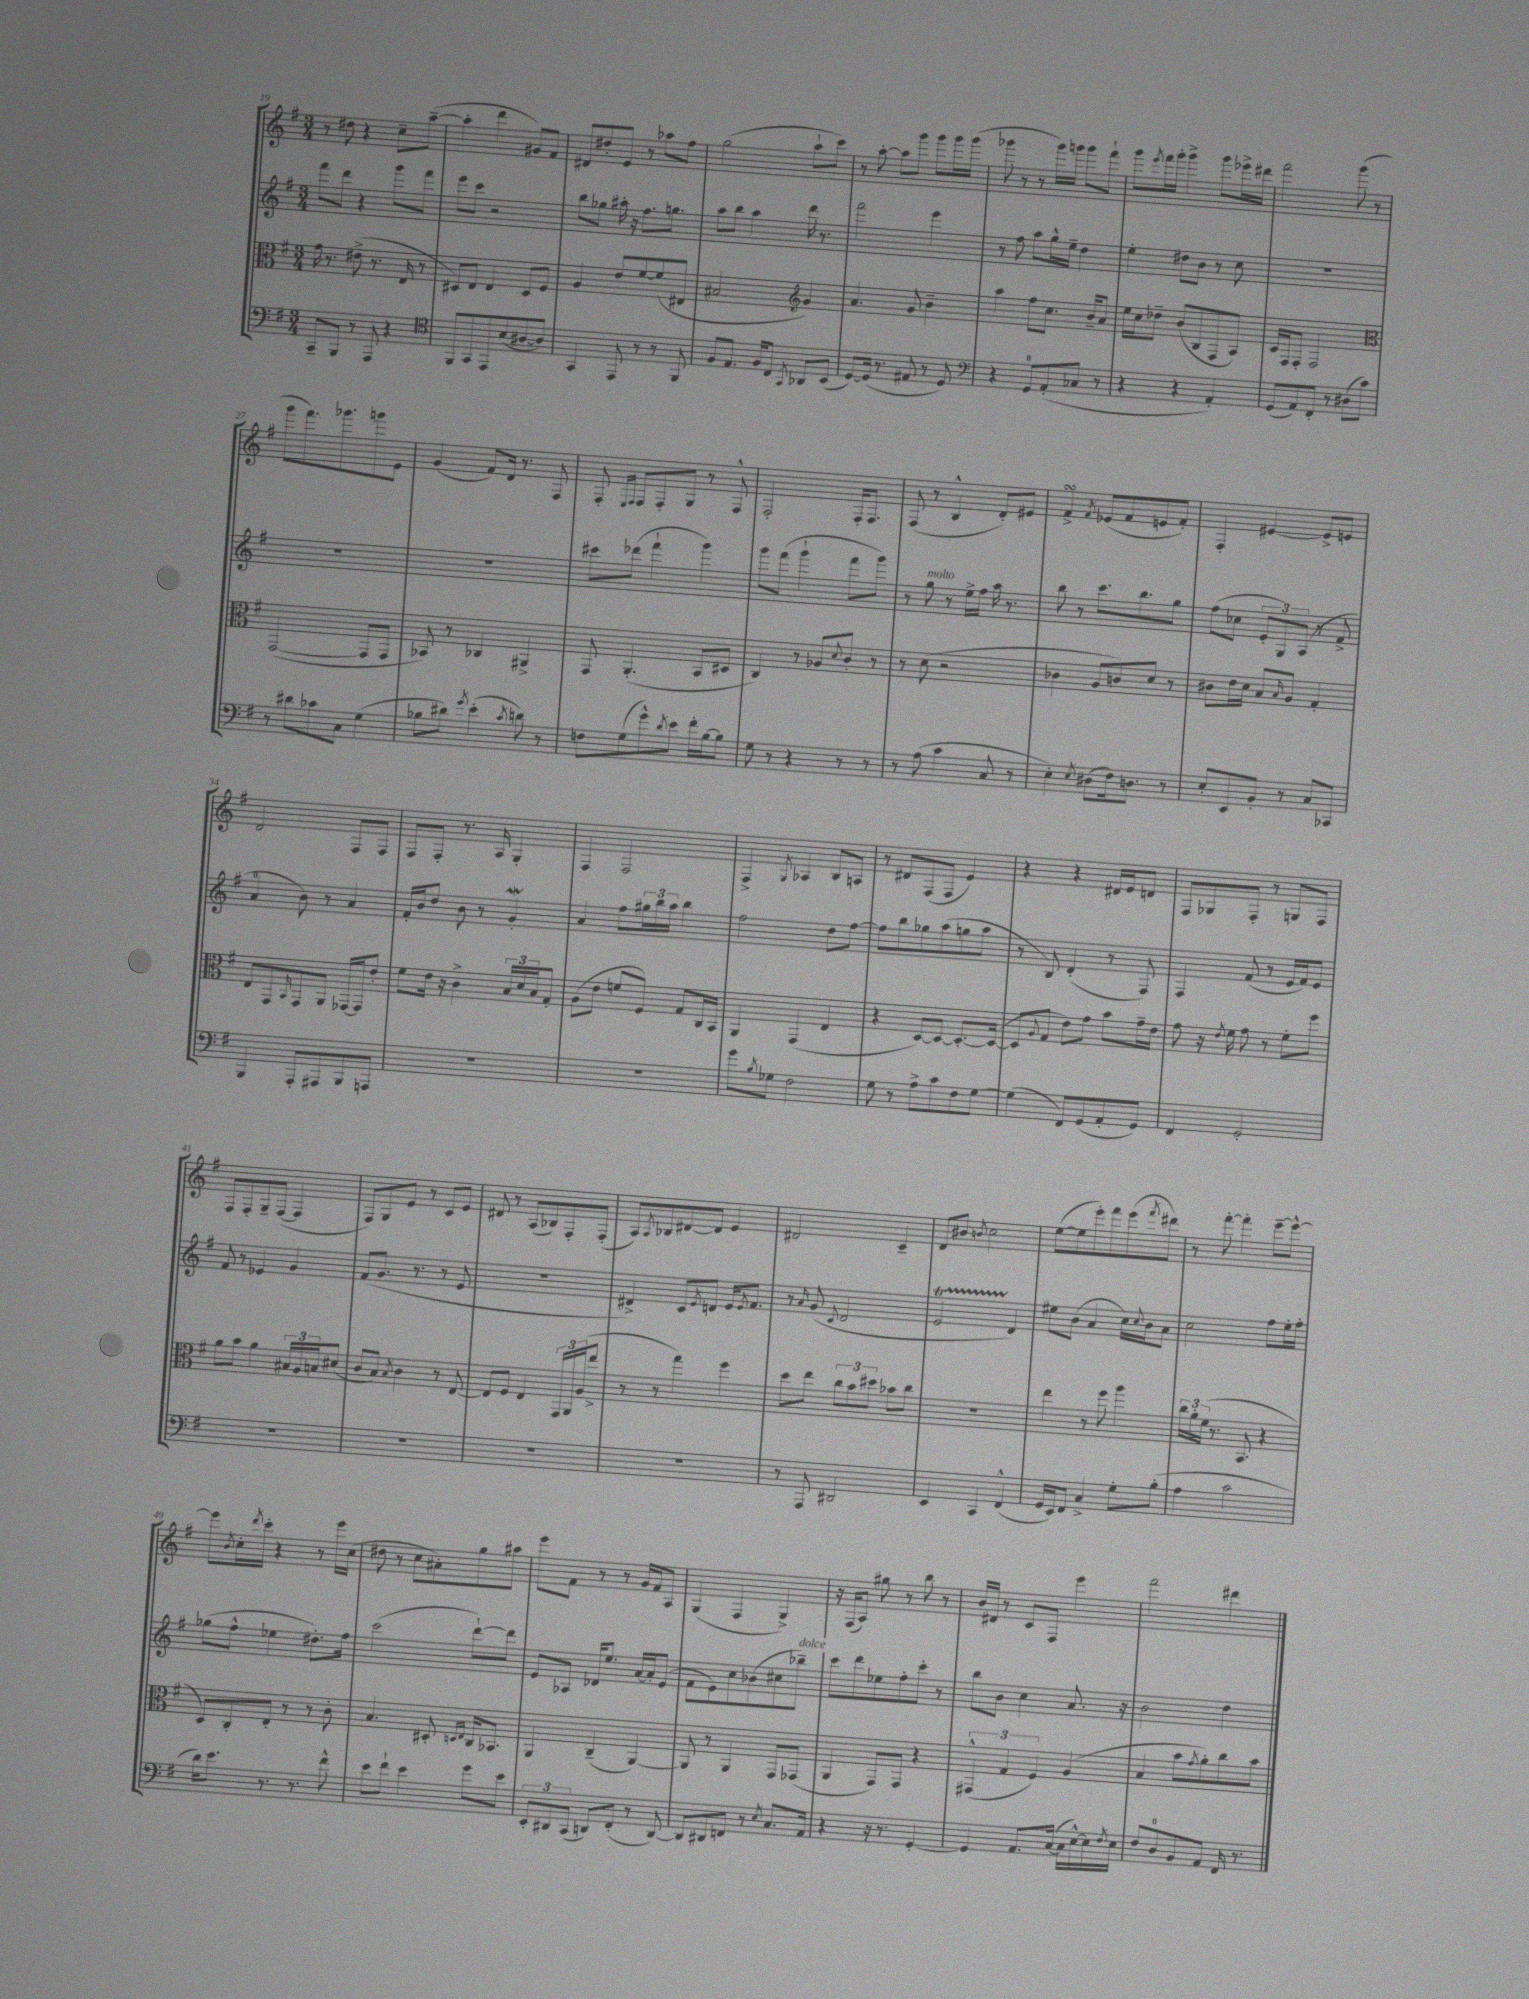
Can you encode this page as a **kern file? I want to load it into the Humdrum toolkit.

**kern	**kern	**kern	**kern
*staff4	*staff3	*staff2	*staff1
*clefF4	*clefC3	*clefG2	*clefG2
*k[f#]	*k[f#]	*k[f#]	*k[f#]
*M3/4	*M3/4	*M3/4	*M3/4
8CC~	16g	8fff#	8r
.	8.r	.	.
8BBB	.	8ddd	8dd#
8r	(8e#^	4r	4r
8AAA	8.r	.	.
4r	.	8ggg	8cc~
.	16E	.	.
.	8r	8fff#	([8aa~
=	=	=	=
*clefC4	*	*	*
8FF#	8D#)	8eee	4aa']
8GG	8E	8ccc	.
8EE	4E	2r	4ddd
(8B	.	.	.
[8A#	8D#	.	8g#)
8A#])	8F#	.	8f#
=	=	=	=
4GG	4A	8bb	8d#
.	.	8gg-	8dd#'
8EE	8e	16aa#'	8e
.	.	16r	.
8r	[8f#	8.ff#	8r
8r	(8f#]	.	8aa-
.	.	8.gg	.
8FF#	8E#	.	8ff#
=	=	=	=
8F#	2B#	8aa	(2gg
8.E	.	8bb	.
.	.	4aa	.
16F#	.	.	.
8C	.	.	.
*	*clefG2	*	*
8qGG	.	.	.
8AA-	4g)	16ddd	8aa`
.	.	8.r	.
(8BB	.	.	8ccc)
=	=	=	=
[8D)	4.a	2fff#	8r
(16D]	.	.	[8aa'
8.r	.	.	.
.	.	.	8aa]
8E#	8g	.	8ggg
8r	4b~	4eee	8ggg
8D)	.	.	16ggg
.	.	.	(16ggg
=	=	=	=
*clefF4	*	*	*
4r	4aa	8r	8ggg-
.	.	8ff#	8r
8GG	8ff#	8aa	8r
(8AA'	8.cc	16gg^^	16ggg-)
.	.	16ee~	16ggg
8C-	.	4dd	8ggg
.	16b~	.	.
8r	8a	.	8fff#`
=	=	=	=
4r	16ee	4ee'	8ggg
.	16cc	.	.
.	.	.	8qeee
.	8dd-~	.	16fff#
.	.	.	16ggg'
4r	(8b	8dd#	4ggg^
.	8B	8b	.
4AA')	8F#	8r	8ggg
.	8A)	8cc	16eee-^
.	.	.	16ddd#
=	=	=	=
(8GG	16c	2.r	2fff#
.	16F#	.	.
8AA)	8F#'	.	.
8FF#'	2F#	.	.
8r	.	.	.
(8D#	.	.	(8ggg
8c)	.	.	8r
=	=	=	=
*	*clefC3	*	*
8r	([2GG	2.r	8ggg
8d#	.	.	8.fff#)
8c-	.	.	.
.	.	.	8.ggg-
8C	.	.	.
(4G	8GG]	.	8ggg
.	8GG	.	8e
=	=	=	=
8B-	8BB-)	2.r	(4g
8d#)	8r	.	.
8qg	.	.	.
(4e'	4C-	.	8f#)
.	.	.	16d
.	.	.	8.r
8qc	.	.	.
8d)	4AA#^	.	.
8r	.	.	8F#
=	=	=	=
8F	8GG	8ccc#	8F#'
.	.	.	16qqE
.	.	.	16qqF#
(8G	(4.AA'	(8ddd-	8F#
8g^^)	.	4fff#`	8F#'
8qd	.	.	.
8e	.	.	8G
16f#'	8BB	4ggg)	8r
[16B	.	.	.
8B]	8D#	.	8F#^^
=	=	=	=
8G	4C)	8ggg	2F#'
8r	.	(8fff#	.
4r	8r	4ggg`	.
.	8A-	.	.
.	8qqd	.	.
8r	8c'	8fff#	16F#'
.	.	.	8.F#
8r	8r	8ggg)	.
=	=	=	=
8r	8r	8r	(8F#
(8A	(8d	8gg	8r
4c	2r	8r	4B^^
.	.	16ee^	.
.	.	16ff#	.
8C	.	16aa	8d')
.	.	8.r	.
8r	.	.	8e#
=	=	=	=
4E')	4c-	8bb	4f#^
.	.	8r	.
8qE	.	.	8qf#
(8D#	8A	8.ccc	(8e-
16F#)	8c)	.	8f#
8.D	.	8.bb	.
.	8d	.	8e
8r	8r	8gg	8f#')
=	=	=	=
8E'	8c#	(8ff#	4F#'
8EE	16e	8cc-	.
.	16d	.	.
8BB'	8B	12e'	[4e#
.	.	12G)	.
.	16qqB	.	.
8r	8A	.	.
.	.	(12A	.
8C	4G'	8r	8e#^]
8CC-	.	8f#^	8e
=	=	=	=
4BBB	8E	4a	2d
.	8GG	.	.
.	16qqBB	.	.
8AAA'	8GG	8b)	.
8AAA#	8AA	8r	.
8BBB	[16GG-	4a	8F#
.	16GG-]	.	.
8AAA	8e'	.	8F#
=	=	=	=
2.r	8f#	16f#'	8F#
.	.	16b	.
.	16e	8dd	8F#'
.	16r	.	.
.	4c^	8b	8.r
.	.	8r	.
.	.	.	16A
.	24B	4g'	4G'
.	24d	.	.
.	24B	.	.
.	8G'	.	.
=	=	=	=
2.r	(8A	4a	4F#
.	8e	.	.
.	8f	8ff#	2F#
.	8F#)	24gg#	.
.	.	24bb	.
.	.	24aa	.
.	8G	4bb	.
.	16C	.	.
.	16BB	.	.
=	=	=	=
8g	4AA	2ff#	4F#^
8qB	.	.	.
8G-	.	.	.
.	.	.	8qG
2F#	(4GG	.	4A-
.	4E	8dd	8B
.	.	[8ff#	8A
=	=	=	=
8G	4r	8ff#]	8r
8r	.	8bb	8d#
8A^	[8D)	8gg-	(8F#
8c	8D_	(8aa	8F#
8F#	8.D'_	8gg	4e)
[8G	.	8aa	.
.	(16D_	.	.
=	=	=	=
(4G]	8D]	8r	4r
.	8qqA	.	.
.	8G	8B)	.
8FF#)	8e)	(4d'	4r
(8GG	8g	.	.
8AA'	8b	8r	16d#
.	.	.	16e
8GG)	16g~	8F#)	8d
.	16e	.	.
=	=	=	=
4FF#	8g	4F#	8F#
.	16r	.	8G-
.	8qe	.	.
.	16f#	.	.
2GG'	8g	(8f#	8F#'
.	8r	8r	8r
.	8f#'	16e	8G
.	.	16f#)	.
.	8ff#	8e	8F#
=	=	=	=
2.r	8a	8f#	8F#
.	8b	8r	8F#'
.	4a	4e-	8G~
.	.	.	([8F#
.	24B#	4g	4F#]
.	24A	.	.
.	24B	.	.
.	(8d#	.	.
=	=	=	=
2.r	8c	(8f#	8F#)
.	8B)	8.g	8G
.	8qB	.	.
.	4c	.	8e
.	.	8.r	.
.	.	.	8r
.	8r	8r	8c
.	[8E	8e	8e
=	=	=	=
2.r	8E]	2.r	8d#
.	8F#	.	8r
.	4E	.	(8A
.	.	.	8B-)
.	24GG	.	8F#'
.	24AA	.	.
.	(24A	.	.
.	8ee^	.	(8F#'
=	=	=	=
2.r	8r	4d#^)	8A)
.	.	.	8qA
.	8r	.	8B-
.	4gg)	8c	[8d#
.	.	8qe	.
.	.	8d	8d#]
.	4ff#	16e	4e
.	.	8qe	.
.	.	8.f#	.
=	=	=	=
8r	8dd	8r	2d#
.	.	16qqa	.
8AAA	8ee	(8g	.
.	.	8qqc	.
2DD#	12cc	2d	.
.	12b	.	.
.	12dd#	.	.
.	8b-	.	4c~
.	8cc	.	.
=	=	=	=
4EE	2.r	2e	8d
.	.	.	8b#
.	.	.	8qb
4CC	.	.	2cc
(4FF#^^	.	4d)	.
=	=	=	=
16GG	4ee	8ee#	([8ee
16EE)	.	.	.
8FF#	.	(8b	8ee]
4C^	8r	4a	8eee')
.	8ff#	.	8fff#
8G'	4aa	16cc)	(8eee
.	.	8qqcc	.
.	.	16b	.
.	.	.	8qfff#
(8B'	.	8a	8ddd#)
=	=	=	=
4A	24cc	2cc	8r
.	24a'	.	.
.	(24f#	.	.
.	8.r	.	[8fff#'
2c	.	.	4fff#']
.	8.BB	.	.
.	4r	8ff#	[8eee~
.	.	16ee'	8eee^^_
.	.	16ff#'	.
=	=	=	=
16d)	8D)	(8gg-	8eee]
8.e	.	.	.
.	.	.	8qb
.	8C'	8ff#^^	16cc'
.	.	.	8qddd
.	.	.	16ccc'
8.r	8E'	4ee-	4r
.	8r	.	.
8.r	.	.	.
.	8r	8.dd#')	8r
8f#^^	8c'	.	16eee
.	.	16ff#	(16cc
=	=	=	=
8e	4.B	(2ccc	8dd#
8f#`	.	.	8r
4e	.	.	8cc
.	8D#'	.	8a#')
.	16qqD	.	.
.	16qqE	.	.
8g	16C	[8ddd`)	8gg
.	8.BB-	.	.
8e	.	8ddd]	8aa#
=	=	=	=
12EE'	4AA	8e	8eee
12DD#	.	.	.
.	.	8A-	8f#
(12CC	.	.	.
8DD)	(4C~	16d-	8r
.	.	8.ee	.
(8FF#'	.	.	8r
8r	[4AA)	[16a	16g
.	.	16a']	16f#
[8DD)	.	(8e	8A
=	=	=	=
8DD]	8AA]	8f#	(4G
8DD#	8r	8e)	.
8FF	4AA	8cc	4F#
8r	.	(8b-	.
8qE	.	.	.
8.C	8GG	8cc#	4G^)
.	(8GG-	8bb-~)	.
16AA	.	.	.
=	=	=	=
4r	4AA	8ccc	16r
.	.	.	(16F#
.	.	8ddd	8A)
16r	8GG)	8ee-	8gg#
8.r	.	.	.
.	8GG	8ff#'	8r
[4GG'	4r	8ccc'	8bb
.	.	8r	8r
=	=	=	=
4GG]	(6GG#^^	8bb	16b
.	.	.	16d#
.	.	8b	8r
.	6G	.	.
8.AA	.	4cc	8c
.	6F#)	.	.
.	.	.	8F#
([16C	.	.	.
16C]	(4A	8.a	4eee
[16E^^)	.	.	.
16E]	.	.	.
8qF#	.	.	.
16E	.	16r	.
=	=	=	=
8F#	4B	2b	2fff#
8D	.	.	.
8BB	8b	.	.
.	8qg	.	.
8AA	8a')	.	.
16FF#	8cc	4dd	4ddd#
8.r	.	.	.
.	8b	.	.
==	==	==	==
*-	*-	*-	*-
